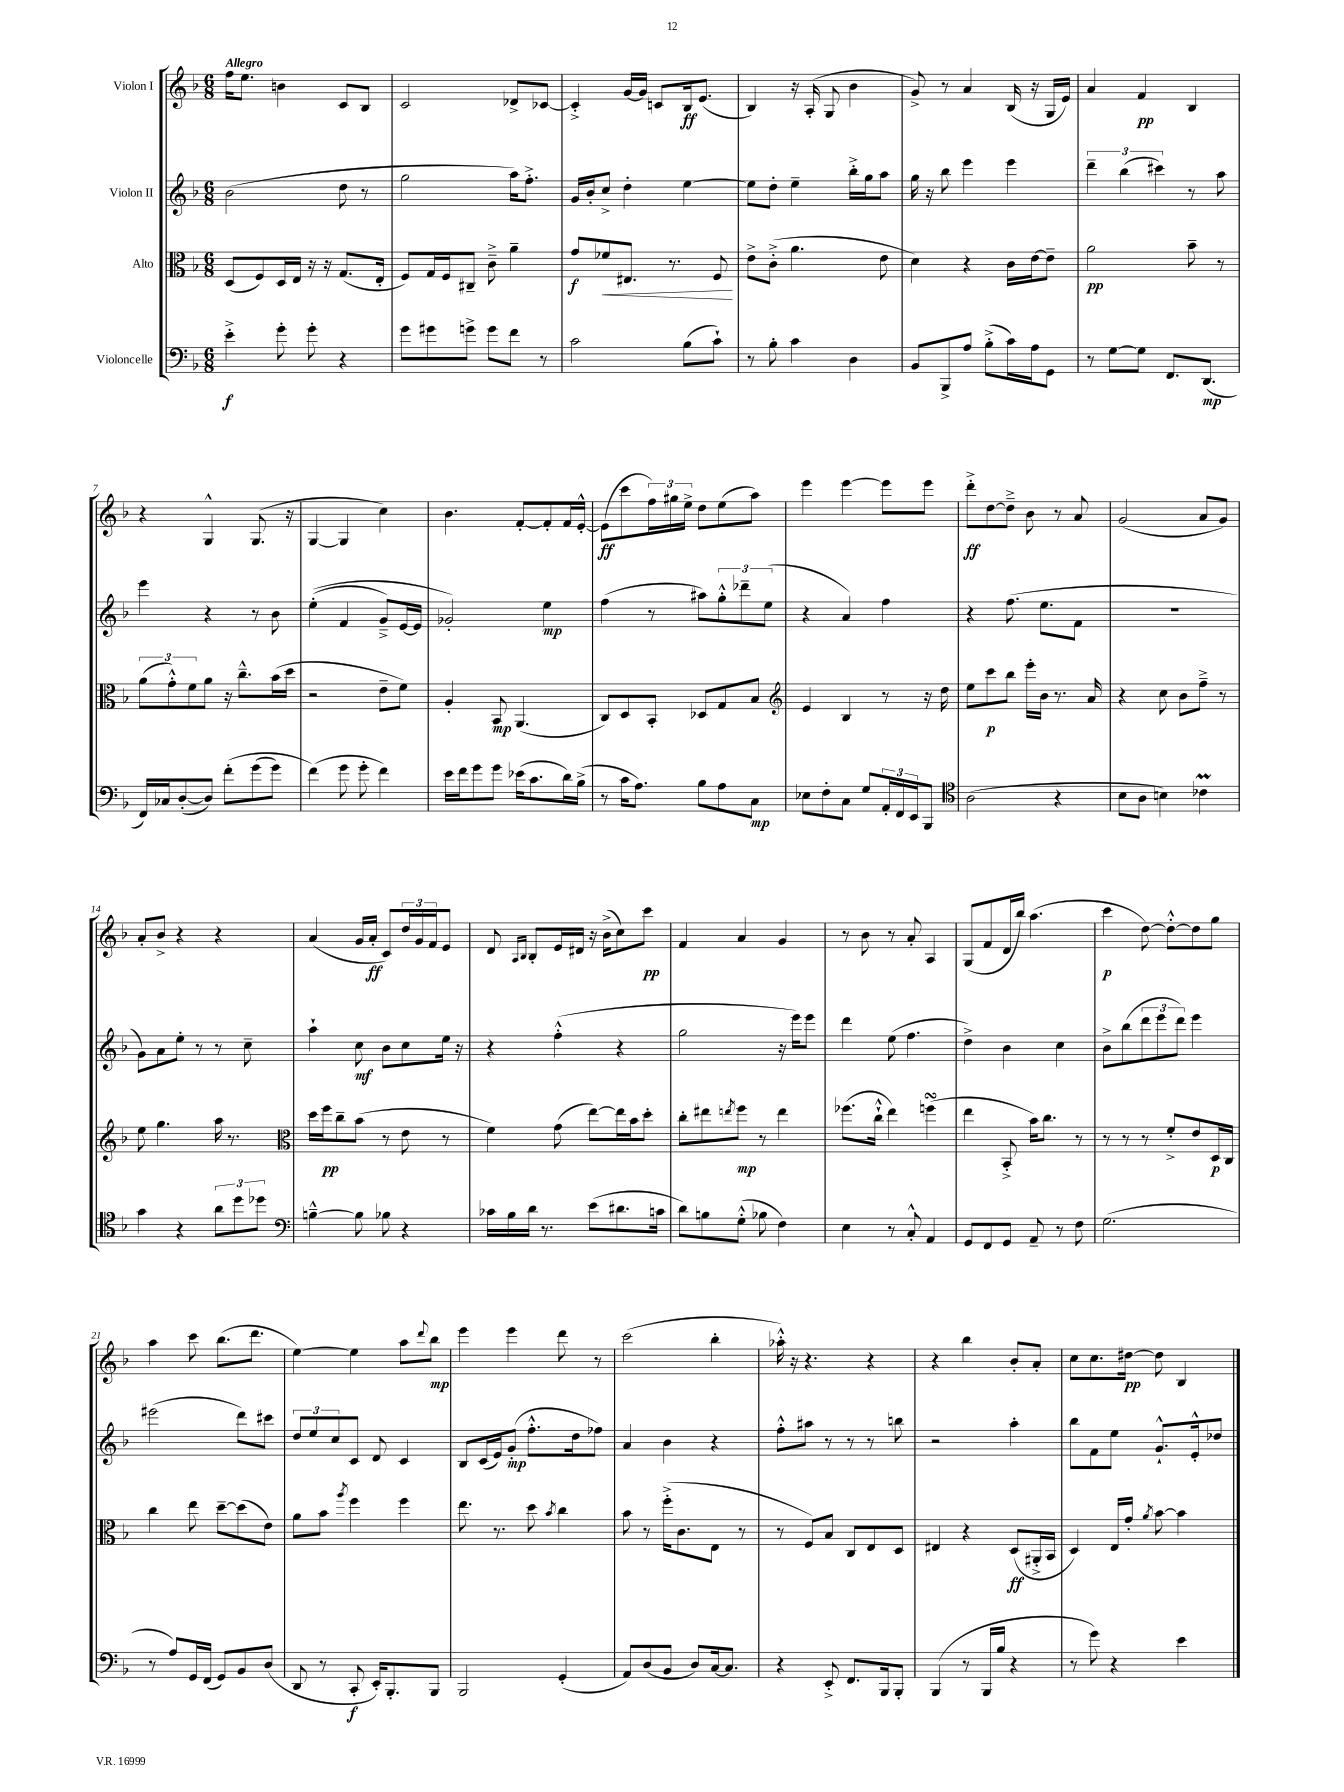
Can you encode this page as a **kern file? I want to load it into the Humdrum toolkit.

**kern	**kern	**kern	**kern
*staff4	*staff3	*staff2	*staff1
*clefF4	*clefC3	*clefG2	*clefG2
*k[b-]	*k[b-]	*k[b-]	*k[b-]
*M6/8	*M6/8	*M6/8	*M6/8
4e'^\	(8D/L	(2b-\	16ff\LK
.	.	.	8.ee\J
.	8F/)	.	.
8g'\	16D/L	.	4b\
.	16E/JJ	.	.
8g'\	16r	.	.
.	16r	.	.
4r	(8.G/L	8dd\	8c/L
.	.	8r	8B-/J
.	16E'/Jk	.	.
=	=	=	=
8g\L	8F/L)	2gg\	2c/
8g#\	16G/L	.	.
.	16F/J	.	.
8g^\J	8C#~/J	.	.
8g\L	8c~^\	.	.
8f\J	4a~\	16aa\LK)	8d-^/L
.	.	8.ff'^\J	.
8r	.	.	[8c-/J
=	=	=	=
2c\	8g/L	16g/LL	4c-'^/]
.	.	16b-'/J	.
.	8f-/	8cc^/J	.
.	8.E#/J	4dd'\	[16g/LL
.	.	.	16g/]JJ
.	.	.	8c/L
.	8.r	.	.
(8B-\L	.	[4ee\	16B-/k
.	.	.	(8.e/J
8c`\J)	8F/	.	.
=	=	=	=
8r	8e^\L	8ee\]L	4B-/)
8B-'\	(8c'^\J	8dd'\J	.
4c\	4.a\	4ee~\	16r
.	.	.	(16A'/
.	.	.	8G/
4D\	.	16bb-'^\LL	4b-\
.	.	16gg\J	.
.	8e\	8aa\J	.
=	=	=	=
8BB-/L	4d\)	16gg\	8g^/)
.	.	16r	.
8BBB-^/	.	8bb-\	8r
8A/J	4r	4eee\	4a/
(8B-'^\L	.	.	.
16c\L)	16c\LL	4eee\	(16B-/
16A\J	[16e\J	.	16r
8GG\J	8e~\]J	.	16G/LL
.	.	.	16e/JJ)
=	=	=	=
8r	2a\	6ddd~\	4a/
[8G\L	.	.	.
.	.	(6bb-\	.
8G\]J	.	.	4f/
.	.	6ccc#\)	.
8.FF/L	.	.	.
.	8b-~\	8r	4B-/
(8.DD/J	.	.	.
.	8r	8aa\	.
=	=	=	=
16FF/LL)	(12a\L	4eee\	4r
16C-/J	.	.	.
.	12g'^^\)	.	.
([8D'/	.	.	.
.	12f\	.	.
8D/]J)	8a\J	4r	4G^^/
&(8f'\L	16r	.	.
.	8.cc~^^\L	.	.
(8g\	.	8r	(8.G/
8g\J)	(16b-\L	8b-\	.
.	16dd\JJ	.	16r
=	=	=	=
(4f\&)	2r	&((4ee'\	[4G/
8g\	.	4f/	4G/]
8g'\	.	.	.
4f\)	8e~\L	8g~^/L)	4cc\)
.	8f\J)	[16e/L	.
.	.	16e/]JJ	.
=	=	=	=
16e\LL	4A'/	2g-'/&)	4.b-\
16f\J	.	.	.
8g\	.	.	.
8g\J	8BB-/	.	.
(16e-\LK	(4.AA/	.	[8f'/L
8.c\	.	.	.
.	.	4ee\	8f'/]
16d\L)	.	.	16f/L
(16B-^\JJ	.	.	[16e'^^/JJ
=	=	=	=
8r	8C/L)	(4ff\	(8e\]L
16c\LK	8D/	.	8ccc\
8.A\J)	.	.	.
.	8BB-'/J	8r	24ff\L)
.	.	.	24gg#\
.	.	.	24ee^\JJ
8B-\L	8D-/L	8aa#\L)	8dd\L
8A\	8G/	12gg'^^\	(8ee\
.	.	12ddd-~\	.
8C\J	8B-/J	.	8aa\J)
.	.	(12ee\J	.
=	=	=	=
*	*clefG2	*	*
8E-\L	4e/	4r	4eee\
8F'\	.	.	.
8C\J	4B-/	4a/)	[4eee\
8G/L	.	.	.
24AA'/L	8r	4ff\	8eee\]L
24FF/	.	.	.
24EE/J	.	.	.
8BBB-/J	16r	.	8eee\J
.	16dd\	.	.
=	=	=	=
*clefC4	*	*	*
(2A\	8ee\L	4r	8ddd'^\L
.	8ccc\	.	[8dd\
.	8bb-\J	(8.ff\	8dd~^\]J
.	16eee'\LL	.	8b-\
.	16b-\JJ	8.ee\L	.
4r	8.r	.	8r
.	.	8f\J	8a/
.	16a/	.	.
=	=	=	=
8B-\L	4r	2.r	(2g/
8A\J	.	.	.
4B\)	8cc\	.	.
.	8b-\L	.	.
4c-\	8ff~^\J	.	8a/L
.	8r	.	8g/J)
=	=	=	=
4g\	8ee\	8g\L)	8a'/L
.	4.gg\	8a\	8b-^/J
4r	.	8ee'\J	4r
.	.	8r	.
12a\L	16aa\	8r	4r
.	8.r	.	.
12dd\	.	.	.
.	.	8cc~\	.
12dd-\J	.	.	.
=	=	=	=
*clefF4	*clefC3	*	*
[4B~^^\	16dd\LL	4aa`\	(4a/
.	16ff\J	.	.
.	8cc~\	.	.
8B\]	(8b-\J	8cc\	16g/LL
.	.	.	16a'/JJ
8B-\	8r	8b-\L	8c/L)
4r	8e\	8cc\	24dd/L
.	.	.	24g/
.	.	.	24f/J
.	8r	16ee\Jk	8e/J
.	.	16r	.
=	=	=	=
16c-\LL	4f\)	4r	8d/
16B-\	.	.	.
.	.	.	16qqA/LL
.	.	.	16qqB-/JJ
16d\JJ	.	.	8B-'/L
8.r	.	.	.
.	(8g\	(4ff'^^\	16e/L
.	.	.	16d#/JJ
(8e\L	[8ee\L)	.	16r
.	.	.	(16b-^\LK
8.d#\	16ee\]L	4r	8cc\)
.	16b-\J	.	.
.	8dd'\J	.	8ccc\J
16c\Jk	.	.	.
=	=	=	=
8d\L)	8cc'\L	2gg\	4f/
8B\	8ee#\	.	.
.	8qee/	.	.
(8G'^^\J	8ff\J	.	4a/
8B-\	8r	.	.
4F\)	4ee\	16r	4g/
.	.	16eee\LK)	.
.	.	8eee\J	.
=	=	=	=
4E\	(8.ff-\L	4ddd\	8r
.	.	.	8b-\
.	16cc`^^\Jk	.	.
8r	4ee\)	(8ee\	8r
8C'^^/	.	4.ff\	8a'/
4AA/	(4ff\	.	4A/
=	=	=	=
8GG/L	4ee\	4dd^\)	(8G/L
8FF/	.	.	8f/
8GG/J	8BB-'^/	4b-\	16d/L
.	.	.	16bb-/JJ)
8AA~/	16b-\LK)	.	(4.aa\
.	8.cc\J	.	.
8r	.	4cc\	.
8F\	8r	.	.
=	=	=	=
(2.G\	8r	8b-^\L	4ccc\
.	8r	(8bb-\	.
.	8r	12ddd\	[8dd\)
.	.	12eee\	.
.	8f'^/L	.	8dd'^^\_L
.	.	12ddd\J)	.
.	8e/	4eee\	8dd\]
.	16D/L	.	8gg\J
.	16C/JJ	.	.
=	=	=	=
8r	4cc\	(2eee#\	4aa\
8A/L)	.	.	.
16GG/L	8ee\	.	8ccc\
(16FF/JJ	.	.	.
8GG/L)	[8dd~\L	.	(8.bb-\L
8BB-/	(8dd\]	8ddd\L)	.
.	.	.	8.ddd\J
(8D/J	8e\J)	8ccc#\J	.
=	=	=	=
8DD/	8a\L	12dd/L	[4ee\)
.	.	12ee/	.
8r	8b-\J	.	.
.	.	12cc/	.
.	8qaa/	.	.
8CC'/	4ff\	8c/J	4ee\]
16EE'/LK)	.	8d/	.
8.BBB-'/	.	.	.
.	4ff\	4c/	8aa\L
.	.	.	8qqddd/
8BBB-/J	.	.	8bb-\J
=	=	=	=
2BBB-/	8.ee\	8B-/L	4eee\
.	.	(16c/L	.
.	8.r	16e/J)	.
.	.	(8g'/J	4eee\
.	8dd\	8.ff'^^\L	.
.	8qb-/	.	.
(4GG'/	4cc\	.	8ddd\
.	.	16dd\k	.
.	.	8ff-\J)	8r
=	=	=	=
8AA/L)	8b-\	4a/	(2ccc\
(8D/	8r	.	.
8BB-/J	(16ff'^\LK	4b-\	.
.	8.c\	.	.
8D/L)	.	.	.
[16C/k	8E\J	4r	4bb-'\
8.C/]J	.	.	.
.	8r	.	.
=	=	=	=
4r	8r	8ff'^^\L	16aa-'^^\)
.	.	.	16r
.	8F/L)	8aa#\J	4.r
8EE'^/	8B-/J	8r	.
8.FF/L	8C/L	8r	.
.	8E/	8r	4r
16BBB-/k	.	.	.
8BBB-'/J	8D/J	8bb\	.
=	=	=	=
(4BBB-/	4E#/	2r	4r
8r	4r	.	4bb-\
16BBB-/LL	.	.	.
16B-/JJ	.	.	.
4r	(8D/L	4aa'\	8b-'/L
.	16AA#'^/L	.	8a'/J
.	16BB-/JJ	.	.
=	=	=	=
8r	4D/)	8bb-\L	8cc\L
8g\)	.	8f\	8.cc\
4r	16E/LL	8ee\J	.
.	16g'/JJ	.	[16dd#\Jk
.	8qa/	.	.
.	[8b-\	8.g`^^/L	8dd#\]
4e\	4b-\]	.	4B-/
.	.	16e'^^/k	.
.	.	8dd-/J	.
==	==	==	==
*-	*-	*-	*-
